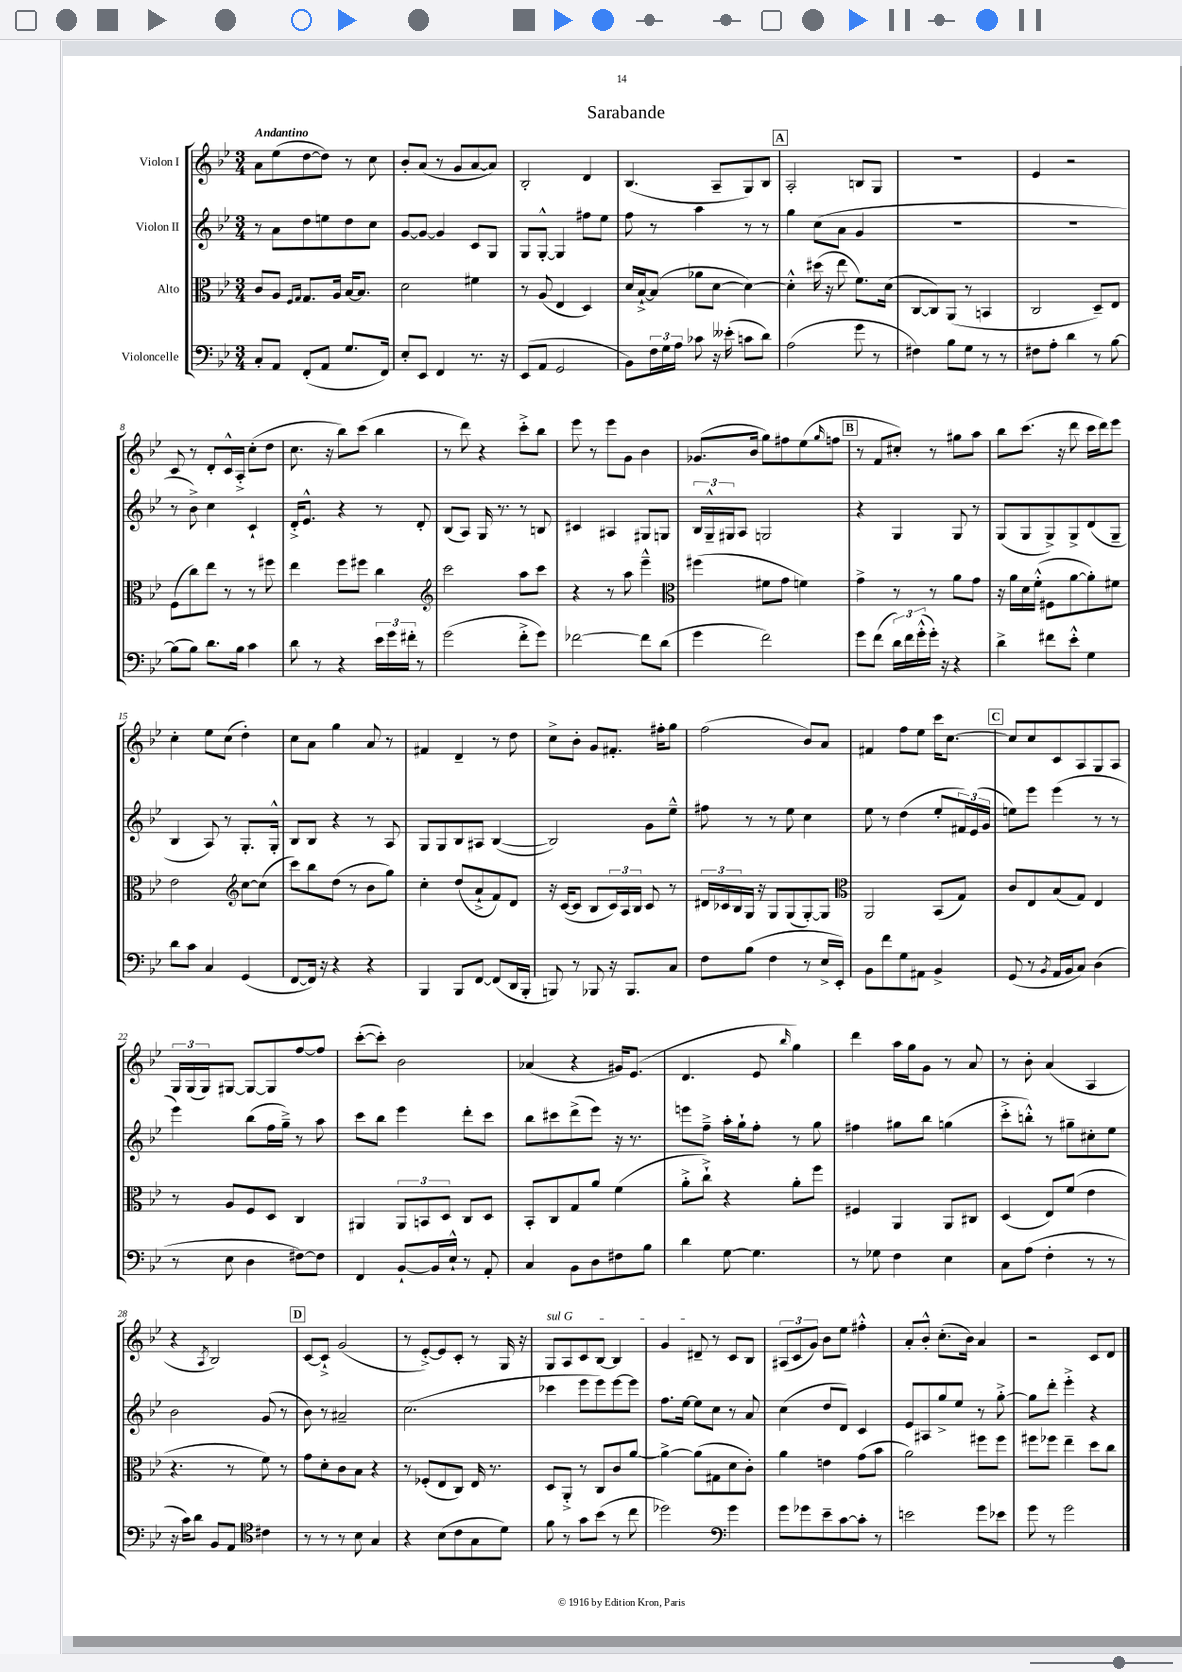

**kern	**kern	**kern	**kern
*part4	*part3	*part2	*part1
*staff4	*staff3	*staff2	*staff1
*I"Violoncelle	*I"Alto	*I"Violon II	*I"Violon I
*clefF4	*clefC3	*clefG2	*clefG2
*k[b-e-]	*k[b-e-]	*k[b-e-]	*k[b-e-]
*M3/4	*M3/4	*M3/4	*M3/4
=1	=1	=1	=1
!	!	!	!LO:TX:a:B:t=Andantino
8C'/L	8c/L	8r	8a\L
8AA/J	8A/J	8a\L	(8ee-\
.	16qqF/LL	.	.
.	16qqG/JJ	.	.
(8FF'/L	8.G/L	8dd\	[8dd\
8AA/J	.	8een\	8dd\J])
.	16A/Jk	.	.
8.G/L	[16B-/KL	8dd\	8r
.	8.B-/J]	.	.
.	.	8cc\J	8cc\
16FF/Jk)	.	.	.
=2	=2	=2	=2
8E-'/L	2d\	[8g/L	8b-'/L
8EE-/J	.	8g/J_	(8a/J
4FF/	.	4g/]	8r
.	.	.	8g/L
8.r	4f#X\	8c/L	[8a/
.	.	8G/J	8a/J])
16r	.	.	.
=3	=3	=3	=3
(8EE-/L	8r	8G/L	2B-'/
8AA/J	(8A/	[8G'^^/J	.
2GG/	4E-/	4G/]	.
.	4D/)	8ff#X\L	4d/
.	.	8ee-\J	.
=4	=4	=4	=4
8BB-\L)	16d/LL	8ff\	(4.B-/
.	[16B-`^/J	.	.
24F\L	(8B-/J]	8r	.
24G\	.	.	.
24A\JJ	.	.	.
8c-X\	8a-X\L	4aa\	.
16r	[8d\J	.	8A~/L
(16e--X'\	.	.	.
8cn\L	4d\_)	8r	8G/)
8d\J)	.	8r	8B-/J
!!LO:REH:place=s1:t=A
=5	=5	=5	=5
(2A\	4d'^^\]	4gg\	2A'/
.	(16dd#X\	(8cc\L	.
.	16r	.	.
.	8ee-\	8a\J	.
8g\	8.f\L)	4g/	8Bn/L
8r	.	.	8G/J
.	(16d\Jk	.	.
=6	=6	=6	=6
4F#X\)	[8C/L	2.r	2.r
.	8C/])	.	.
8B-\L	(8AA/J	.	.
8G\J	8r	.	.
8r	4BBn/	.	.
8r	.	.	.
=7	=7	=7	=7
8F#X\L	2C/	2.r	4e-/
8A'\J	.	.	.
4d\	.	.	2r
8r	8D~/L)	.	.
[8B-\	8E-/J	.	.
!!LO:LB:g=z
=8	=8	=8	=8
(8B-\L]	(8F\L	8r	8c/
8B-\J)	8cc\)	8b-^\)	8r
8.d\L	8ee-\J	4cc\	8d'/L
.	8r	.	16c^^/L
16B-\Jk	.	.	16A'^/JJ
4c\	8r	4c`/	(8cc'\L
.	8ff#X\	.	8dd\J
=9	=9	=9	=9
8d\	4ee-\	16d'^/KL	8.cc\
.	.	8.e-^^/J	.
8r	.	.	.
.	.	.	16r
4r	8ff\L	4r	8bb-\L)
.	8ff#X\J	.	(8ccc\J
24e-\LL	4cc\	8r	4bb-\
24g\	.	.	.
24f#X'\JJ	.	.	.
8r	.	8d'/	.
=10	=10	=10	=10
*	*clefG2	*	*
(2g\	2ccc\	(8B-/L	8r
.	.	8A/J)	8ddd\)
.	.	16G/	4r
.	.	8.r	.
8f'^\L	8aa\L	8r	8ccc'^\L
8g\J)	8ccc\J	8Bn/	8bb-\J
=11	=11	=11	=11
[2f-X\	4r	4c#X/	8eee-\
.	.	.	8r
.	8r	4A#X/	8eee-\L
.	8aa\	.	8g\J
8f-\L]	4eee-~^^\	8G#X/L	4b-\
(8d\J	.	8Gn/J	.
=12	=12	=12	=12
*	*clefC3	*	*
4g\	(4ff#X\	24B-/LL	(8.g-X/L
.	.	24G~^^/	.
.	.	24G#X/J	.
.	.	8A/J	.
.	.	.	16b-/Jk
2f\)	8f#X\L	2Gn/	8gg\L)
.	8g\J	.	8ff#X\
.	4fn\)	.	(8ee-\
.	.	.	16qqgg/
.	.	.	8ffn\J
!!LO:REH:place=s1:t=B
=13	=13	=13	=13
8g\L	4g^\	4r	8r
(8f\J	.	.	8f/L
24d\LL)	8r	4G/	8cc#X'/J)
24f\	.	.	.
(24g'^^\	.	.	.
16g'\JJ)	8r	.	8r
16r	.	.	.
4r	8a\L	8G/	8gg#X\L
.	8g\J	8r	8aa\J
=14	=14	=14	=14
4d^\	16r	(8G/L	8bb-\L
.	16a\LL	.	.
.	16d\	8G/	(8.ccc\J
.	(16f'^^\JJ	.	.
8f#X\L	8F#X\L	8G^/)	.
.	.	.	16r
8e-'^^\J	[8a\	8G^/	8ddd\
4G\	8a'\])	(8d/	16ccc\LL
.	.	.	16ddd\J)
.	8f#X\J	8G~/J	8eee-\J
!!LO:LB:g=z
=15	=15	=15	=15
8d\L	2e-\	4B-/	4cc'\
8c\J	.	.	.
4C/	.	8A/)	8ee-\L
.	.	8r	(8cc\J
*	*clefG2	*	*
(4GG/	[8cc\L	8.G'/L	4dd'\)
.	(8cc\J]	.	.
.	.	16G'^^/Jk	.
=16	=16	=16	=16
[8FF/L	8ccc\L)	8B-/L	8cc\L
16FF/Jk])	8bb-\	8B-/J	8a\J
16r	.	.	.
4r	(8dd\J	4r	4gg\
.	8r	.	.
4r	8b-\L	8r	8a/
.	8gg\J)	8A/	8r
=17	=17	=17	=17
4BBB-/	4cc'\	8G/L	4f#X/
.	.	8G/	.
8BBB-/L	(8dd/L	8B-/	4d~/
[8FF/J	8a`^/	8A#X/J	.
(8FF/L]	8f/)	([4B-/	8r
16DD/L	8d/J	.	8dd\
16BBB-'/JJ	.	.	.
=18	=18	=18	=18
8BBBn/)	16r	2B-/])	8cc^\L
.	([16c/KL	.	.
8r	8c/J]	.	8b-'\J
8BBB-X/	8B-/L	.	8g/L
16r	24c/L)	.	8.f#X'/J
.	24A/	.	.
8.BBB-/L	.	.	.
.	24B-/JJ	.	.
.	8c/	8g\L	.
.	.	.	16ff#X'\KL
8C/J	8r	8ee-~^^\J	8gg\J
=19	=19	=19	=19
8F\L	24d#X/LL	8ff#X\	(2ff\
.	24c-X/	.	.
.	24B-/	.	.
(8B-\J	16G/JJ	8r	.
.	16r	.	.
4F\	8G/L	8r	.
.	(8G/	8ee-\	.
8r	[8G'/)	4cc\	8b-/L)
16E-^/LL	8G/J]	.	8a/J
16EE-'/JJ)	.	.	.
=20	=20	=20	=20
*	*clefC3	*	*
8BB-\L	2AA/	8ee-\	4f#X/
8f\	.	8r	.
8G\	.	(4dd\	8ff\L
8AA#X\J	.	.	8ee-\J
4BB-^/	(8BB-/L	8ee-'/L	16ccc\KL
.	.	.	[8.cc\J
.	8G/J)	24f#X/L)	.
.	.	(24e-/	.
.	.	24g/JJ	.
!!LO:REH:place=s1:t=C
=21	=21	=21	=21
(8GG/	8c/L	8een\L)	8cc/L]
8r	8E-/	8eee-\J	8cc/
8qBB-/	.	.	.
16AA/LL	(8B-/	(4eee-\	8c/
16BB-/J	.	.	.
8C/J)	8G/J)	.	8A/
(4D\	4E-/	8r	8G/
.	.	8r	8A/J
!!LO:LB:g=z
=22	=22	=22	=22
8r	8r	4eee-\)	24G/LL
.	.	.	(24G/
.	.	.	24G/J)
8E-\	8A/L	.	[8G#X/J
4D\	8F/	(8bb-\L	8G#/L_
.	8D/J	16ff\L	8G#/]
.	.	16gg~^\JJ)	.
[8F#X\L)	4C/	8r	[8ff/
8F#\J]	.	8aa\	8ff/J]
=23	=23	=23	=23
4FF/	4AA#X/	8ccc\L	([8ccc'\L
.	.	8bb-\J	8ccc'\J])
[8BB-`/L	12AA#/L	4eee-\	2b-\
.	12BBn/	.	.
16BB-/L]	.	.	.
.	12D/J	.	.
16E-`^^/JJ	.	.	.
8r	8C/L	8ddd'\L	.
8AA'/	8D/J	8ccc\J	.
=24	=24	=24	=24
4C/	8BB-'/L	8bb-\L	(4a-X/
.	8C/	8ccc#X\	.
8BB-\L	8G/	(8ddd^\	4r
8D\	8a/J	8eee-\J)	.
8F#X\	(4f\	16r	16g#X/KL)
.	.	8.r	(8.e-/J
8B-\J	.	.	.
=25	=25	=25	=25
4d\	8a'^\L	8eeen\L	4.d/
.	8cc`^\J)	8ff~^\J	.
[8G\	4r	16aa'\LL	.
.	.	16gg`\J	.
4.G\]	.	8ff'\J	8e-/
.	.	.	16qqbb-/
.	8a'\L	8r	4gg\)
.	8ff\J	8gg\	.
=26	=26	=26	=26
8r	4F#X/	4ff#X\	4ddd\
8G-X\	.	.	.
4F\	4AA/	8gg#X\L	16aa\LL
.	.	.	16gg\J
.	.	8bb-\J	8g\J
4E-\	8AA/L	(4ggn\	8r
.	8C#X/J	.	8a/
=27	=27	=27	=27
8C\L	(4D/	8ccc'^\L	8r
(8A\J	.	8bbn'^^\J)	8b-'\
4F'\	8E-/L)	8r	(4a/
.	(8f/J	8gg#X~\L	.
8r	4e-\	8cc#X'\	4A/
8r	.	8ee-\J	.
!!LO:LB:g=z
=28	=28	=28	=28
16r	4.r	2b-\	4r
16c\KL)	.	.	.
8d\J	.	.	.
.	.	.	8qA/
8BB-/L	.	.	2B-/)
8AA/J	8r	.	.
*clefC4	*	*	*
4c#X\	8f\)	(8g/	.
.	8r	8r	.
!!LO:REH:place=s1:t=D
=29	=29	=29	=29
8r	8g\L	8b-\)	[8c/L
8r	8d'\	8r	8c`^/J]
8r	8c\	2a#X~/	(2g/
8B-\	8B-\J	.	.
4G/	4r	.	.
=30	=30	=30	=30
4r	8r	(2.cc\	8r
.	(8F-X'/L	.	[8e-'^/L)
(8B-\L	8E-/	.	8e-/]
8c\	8C/J)	.	8c'/J
8G\	16E-/	.	8r
.	8.r	.	.
8d\J)	.	.	16G/
.	.	.	16r
=31	=31	=31	=31
!	!	!	!LO:TX:a:i:t=sul G
8f\	8D/L	4ccc-X\	8G/L
8r	8AA'^/J	.	8A/
8g\L	8r	8eee-\L	8c/
(8b-\J	8C/L	8eee-\)	[8B-/J
8r	8c/	[8eee-\	4B-/]
8cc\	[8a/J	8eee-\J]	.
=32	=32	=32	=32
2dd-X\)	4a^\_	8.ff\L	4g/
.	.	[16ee-\Jk	.
.	(8a\L]	8ee-\L]	8d#X~/
.	8G#X\	8cc\J	8r
*clefF4	*	*	*
4g\	8d\	8r	8c/L
.	8c'\J)	8a/	8B-/J
=33	=33	=33	=33
8g\L	4a\	(4cc\	(12A#X/L
.	.	.	12c/
8g-X\	.	.	.
.	.	.	12g/J)
8e-~\	4en\	8dd/L	8b-\L
[8c\	.	8d/J)	8ee-\J
8c'\J]	(8g\L	4c/	4ff#X'^^\
8r	8b-\J	.	.
=34	=34	=34	=34
2en\	2a\)	8e-/L	8a'/L
.	.	8A#X/	8b-'^^/J
.	.	8gg^/	(8.cc'\L
.	.	8ee-/J	.
.	.	.	16b-\Jk)
8g\L	8ff#X\L	8r	4a/
8e-X\J	8ff#\J	[8gg'^\	.
=35	=35	=35	=35
8g\	8ff#X\L	8gg\L]	2r
8r	8ff-X\J	8ddd'\J	.
2g\	4ee-~\	4eee-'^\	.
.	8dd\L	4r	8c/L
.	8cc\J	.	8d/J
==	==	==	==
*-	*-	*-	*-
